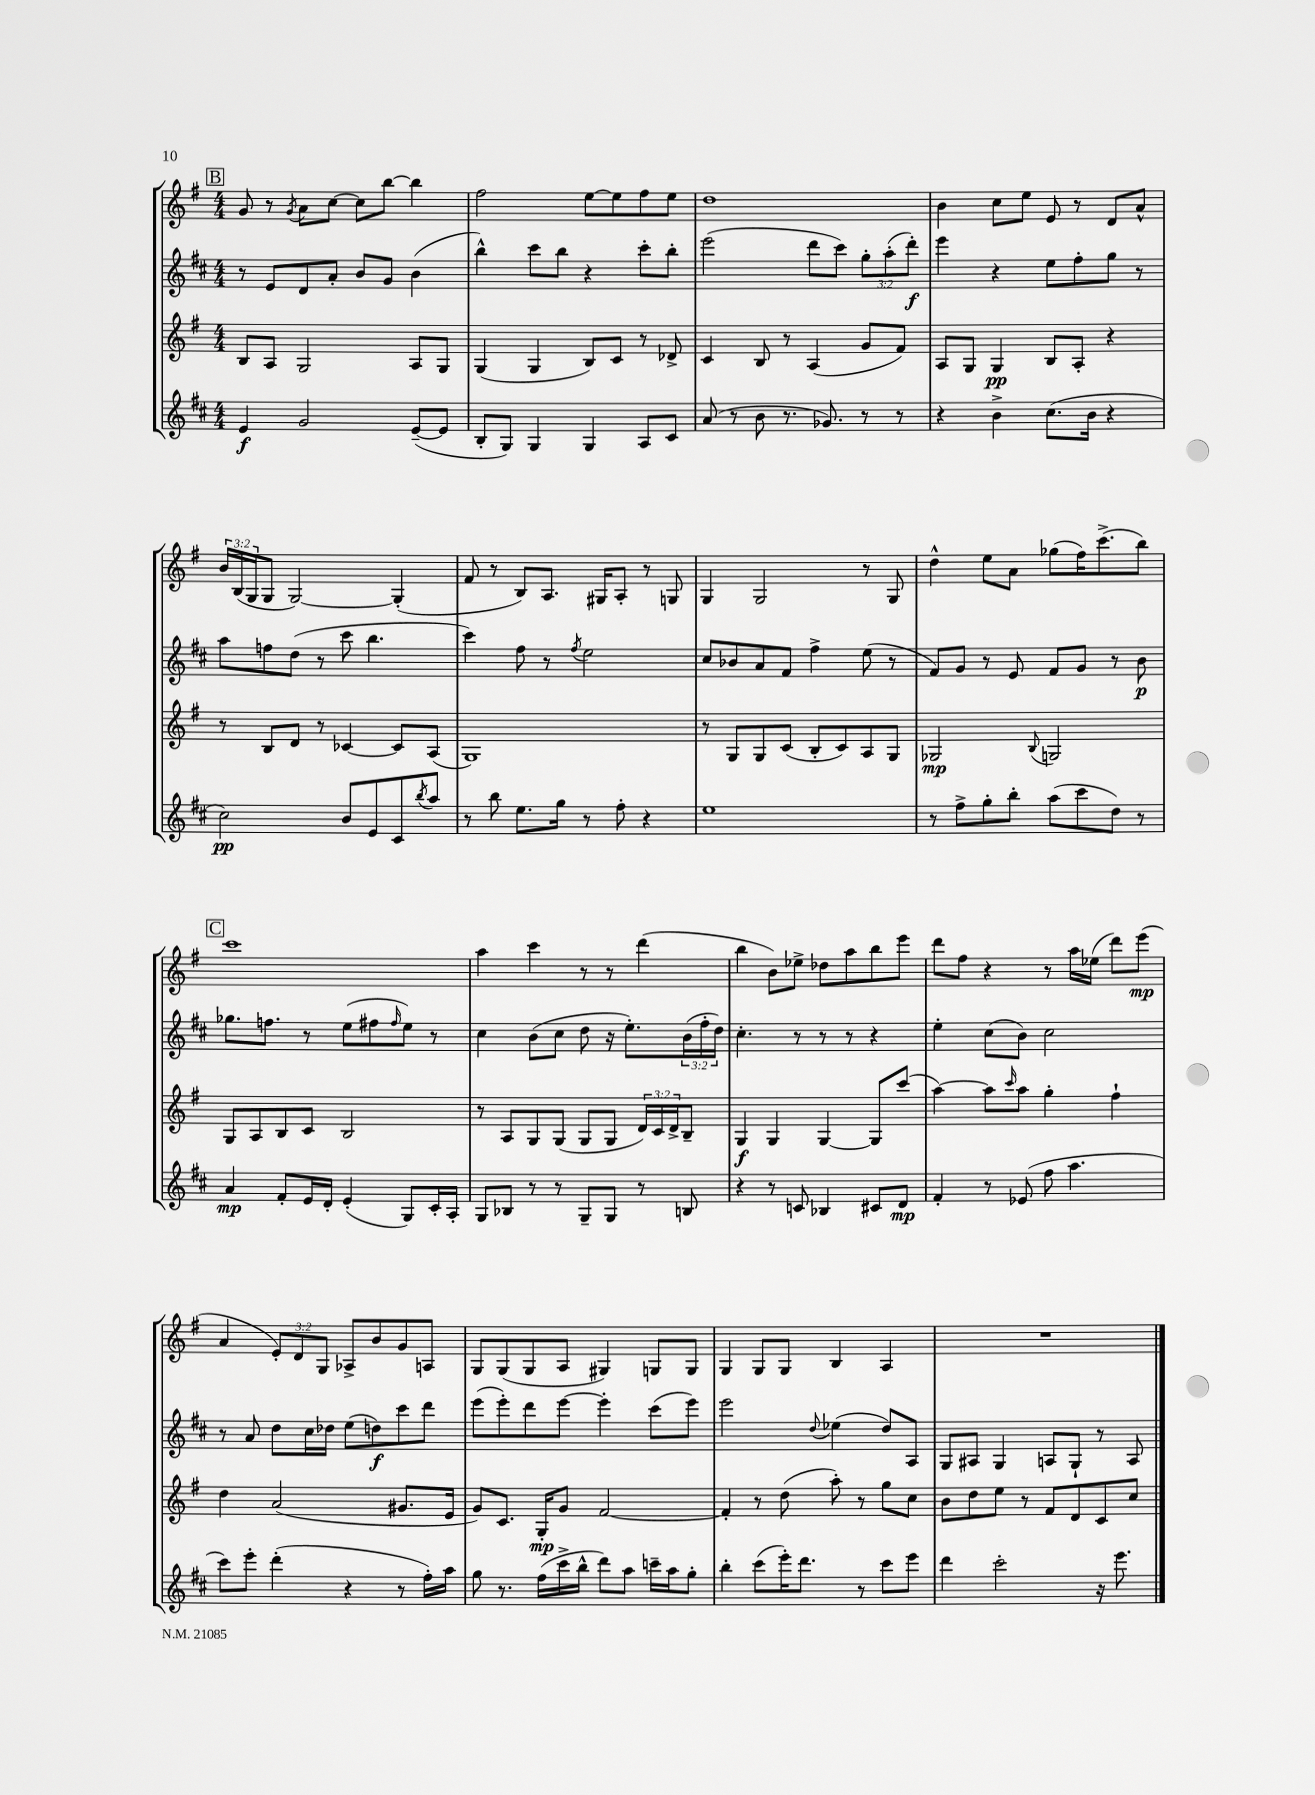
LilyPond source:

<<
\new StaffGroup <<
\new Staff = "s0" {
    \clef treble \key g \major \numericTimeSignature \time 4/4 \override Staff.TupletNumber.text = #tuplet-number::calc-fraction-text
    \mark \markup { \box "B" } g'8 r8 \acciaccatura { g'8 } a'8 c''8~ c''8 b''8~ b''4 |
    fis''2 e''8~ e''8 fis''8 e''8 |
    d''1 |
    b'4 c''8 e''8 e'8 r8 d'8 a'8-^ |
    \tuplet 3/2 { b'16 b16( g16 } g8 g2~) g4-.( |
    fis'8 r8 b8) a8. gis16 a8-. r8 g8 |
    g4 g2 r8 g8 |
    d''4-^ e''8 a'8 ges''8( fis''16) c'''8.->( b''8) |
    \mark \markup { \box "C" } c'''1 |
    a''4 c'''4 r8 r8 d'''4( |
    b''4 b'8) ees''8-> des''8 a''8 b''8 e'''8 |
    d'''8 fis''8 r4 r8 a''16 ees''16( d'''8) e'''8\mp( |
    a'4 \tuplet 3/2 { e'8-.) d'8 g8 } aes8-> b'8 g'8 a8 |
    g8 g8( g8 a8 gis4) g8 g8 |
    g4 g8 g8 b4 a4 |
    R1 \bar "|." |
}
\new Staff = "s1" {
    \clef treble \key d \major \numericTimeSignature \time 4/4 \override Staff.TupletNumber.text = #tuplet-number::calc-fraction-text
    \mark \markup { \box "B" } r8 e'8 d'8 a'8-. b'8 g'8 b'4( |
    b''4-^) cis'''8 b''8 r4 cis'''8-. b''8-. |
    e'''2( d'''8 cis'''8) \tuplet 3/2 { g''8-. a''8-.( d'''8-.\f) } |
    e'''4 r4 e''8 fis''8-. g''8 r8 |
    a''8 f''8 d''8( r8 cis'''8 b''4. |
    cis'''4) fis''8 r8 \acciaccatura { fis''8 } e''2 |
    cis''8 bes'8 a'8 fis'8 fis''4-> e''8( r8 |
    fis'8) g'8 r8 e'8 fis'8 g'8 r8 b'8\p |
    \mark \markup { \box "C" } ges''8. f''8. r8 e''8( fis''8 \grace { fis''16 } e''8) r8 |
    cis''4 b'8( cis''8 d''8 r16 e''8.-.) \tuplet 3/2 { b'16( fis''16-. d''16) } |
    cis''4.-. r8 r8 r8 r4 |
    e''4-. cis''8( b'8) cis''2 |
    r8 a'8 d''8 cis''16 des''16 e''8( d''8\f) cis'''8 d'''8 |
    e'''8( e'''8-.) d'''8 e'''8~ e'''4-. cis'''8( e'''8) |
    e'''2 \appoggiatura { d''8 } ees''4( d''8) a8 |
    g8 ais8 g4 a8 g8-! r8 a8 \bar "|." |
}
\new Staff = "s2" {
    \clef treble \key g \major \numericTimeSignature \time 4/4 \override Staff.TupletNumber.text = #tuplet-number::calc-fraction-text
    \mark \markup { \box "B" } b8 a8 g2 a8 g8 |
    g4( g4 b8) c'8 r8 des'8-> |
    c'4 b8 r8 a4( g'8 fis'8) |
    a8 g8 g4\pp b8 a8-. r4 |
    r8 b8 d'8 r8 ces'4~ ces'8 a8( |
    g1) |
    r8 g8 g8 c'8( b8-. c'8) a8 g8 |
    ges2\mp \appoggiatura { b8 } g2 |
    \mark \markup { \box "C" } g8 a8 b8 c'8 b2 |
    r8 a8 g8 g8( g8 g8 \tuplet 3/2 { d'16) c'16 d'16-> } b8-- |
    g4\f g4 g4~ g8 c'''8( |
    a''4~) a''8 \grace { c'''16 } a''8 g''4-. fis''4-! |
    d''4 a'2( gis'8. e'16 |
    g'8) c'8. g16-.\mp g'8 fis'2~ |
    fis'4-. r8 d''8( a''8-.) r8 g''8 c''8 |
    b'8 d''8 e''8 r8 fis'8 d'8 c'8 c''8 \bar "|." |
}
\new Staff = "s3" {
    \clef treble \key d \major \numericTimeSignature \time 4/4
    \mark \markup { \box "B" } e'4\f g'2 e'8~--( e'8 |
    b8-. g8) g4 g4 a8 cis'8 |
    a'8( r8 b'8 r8. ges'8.) r8 r8 |
    r4 b'4-> cis''8.( b'16 r4 |
    cis''2\pp) b'8 e'8 cis'8 \acciaccatura { b''8 } a''8 |
    r8 b''8 e''8. g''16 r8 fis''8-. r4 |
    e''1 |
    r8 fis''8-> g''8-. b''8-. a''8( cis'''8 d''8) r8 |
    \mark \markup { \box "C" } a'4\mp fis'8-. e'16 d'16-. e'4-.( g8) cis'16-. a16-. |
    g8 bes8 r8 r8 g8-- g8 r8 b8 |
    r4 r8 c'8 bes4 cis'8 d'8\mp |
    fis'4-. r8 ees'8( fis''8 a''4. |
    cis'''8) e'''8-. d'''4-.( r4 r8 fis''16-.) a''16 |
    g''8 r8. fis''16( cis'''16-> b''16-^ d'''8) a''8 c'''16-- a''16 g''8-. |
    b''4-. cis'''8( e'''16-.) d'''8. r8 cis'''8 e'''8 |
    d'''4 cis'''2-. r16 e'''8. \bar "|." |
}
>>
>>
\layout { \context { \Score \remove "Bar_number_engraver" } }
